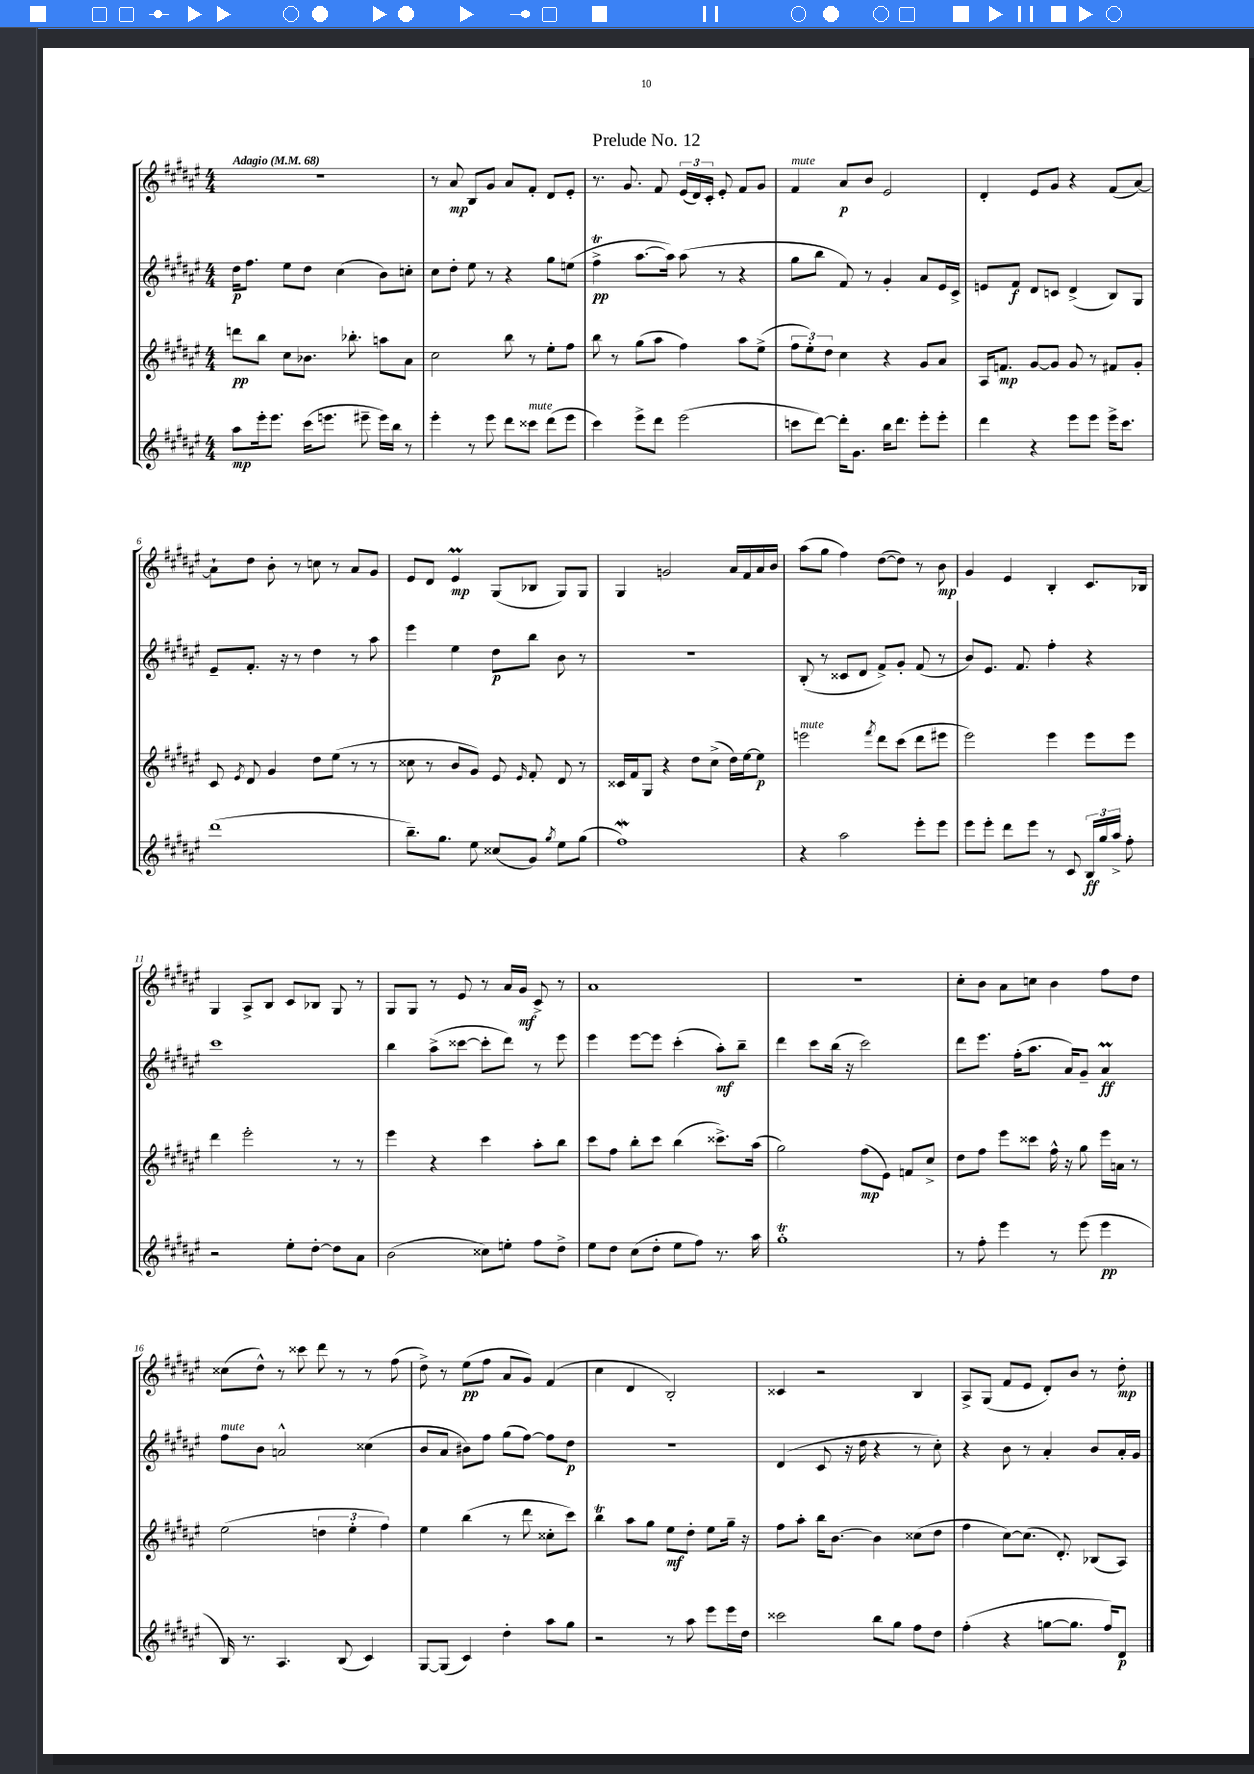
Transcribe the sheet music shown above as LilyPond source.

\header { title = "Prelude No. 12" }
<<
\new StaffGroup <<
\new Staff = "s0" {
    \clef treble \key fis \major \numericTimeSignature \time 4/4 \tempo "Adagio" 4 = 68
    \autoBeamOff R1 |
    r8 ais'8\mp b8[ gis'8] ais'8[ fis'8]-. dis'8[ eis'8]-. |
    r8. gis'8. fis'8 \tuplet 3/2 { eis'16[( dis'16) cis'16]-. } eis'8-. fis'8[ gis'8] |
    fis'4^\markup { \italic "mute" } ais'8[\p b'8] eis'2 |
    dis'4-. eis'8[ gis'8] r4 fis'8[( ais'8]~) |
    ais'8[-! dis''8] b'8-. r8 c''8 r8 ais'8[ gis'8] |
    eis'8[ dis'8] eis'4\prall\mp gis8[( bes8] gis8[) gis8] |
    gis4 g'2 ais'16[ fis'16 ais'16 b'16] |
    ais''8[( gis''8] fis''4) dis''8[~( dis''8]) r8 b'8\mp |
    gis'4 eis'4 b4-. cis'8.[ bes16] |
    gis4 ais8[-> b8] cis'8[ bes8] gis8 r8 |
    gis8[ gis8] r8 eis'8 r8 ais'16[ gis'16]\mf cis'8-> r8 |
    ais'1 |
    R1 |
    cis''8[-. b'8] ais'8[ c''8] b'4 fis''8[ dis''8] |
    cisis''8[( dis''8]-^) r8 cisis'''8 dis'''8 r8 r8 fis''8( |
    dis''8->) r8 eis''8[\pp( fis''8] ais'8[ gis'8]) fis'4( |
    cis''4 dis'4 b2-.) |
    cisis'4 r2 b4 |
    ais8[-> gis8]( fis'8[ eis'8] dis'8[-.) b'8] r8 dis''8-.\mp \bar "|." |
}
\new Staff = "s1" {
    \clef treble \key fis \major \numericTimeSignature \time 4/4
    \autoBeamOff dis''16[\p fis''8.] eis''8[ dis''8] cis''4( b'8[) c''8]-. |
    cis''8[ dis''8]-. eis''8 r8 r4 gis''8[ e''8]( |
    fis''4->\trill\pp ais''8.[~ ais''16]) ais''8( r8 r4 |
    gis''8[ b''8] fis'8) r8 gis'4-. ais'8[ eis'16 cis'16]-> |
    e'8[ fis'8]\f dis'8[ c'8] dis'4->( b8[) gis8] |
    eis'8[-- fis'8.]-. r16 r8 dis''4 r8 ais''8 |
    eis'''4 eis''4 dis''8[\p b''8] b'8 r8 |
    r1 |
    b8-.( r8 cisis'8[ dis'8] fis'8[->) gis'8]-. fis'8( r8 |
    b'8[) eis'8.] fis'8. fis''4-. r4 |
    cis'''1 |
    b''4 ais''8[->( cisis'''8]~ cisis'''8[-. dis'''8]) r8 eis'''8 |
    eis'''4 eis'''8[~ eis'''8] cis'''4-.( ais''8[-.\mf) b''8]-- |
    dis'''4 cis'''8[ b''16]( r16 cis'''2) |
    dis'''8[ eis'''8.] fis''16[-.( ais''8.] ais'16[) gis'8]-- ais'4\prall\ff |
    fis''8[^\markup { \italic "mute" } b'8] a'2-^ cisis''4( |
    b'8[ ais'8] bis'8[) fis''8] gis''8[( fis''8]~) fis''8[ dis''8]\p |
    R1 |
    dis'4( cis'8 r16 dis''16 r4 r8 cis''8-.) |
    r4 b'8 r8 ais'4-. b'8[ ais'16-. gis'16] \bar "|." |
}
\new Staff = "s2" {
    \clef treble \key fis \major \numericTimeSignature \time 4/4
    \autoBeamOff d'''8[\pp b''8] cis''8[ bes'8.] bes''8.-. a''8[ ais'8] |
    cis''2 b''8 r8 eis''8[-. fis''8] |
    b''8 r8 gis''8[( ais''8] fis''4) ais''8[ eis''8]->( |
    \tuplet 3/2 { fis''8[ eis''8-.) dis''8] } cis''4 r4 gis'8[ ais'8] |
    ais16[ f'8.]\mp gis'8[~ gis'8] gis'8 r8 fis'8[ gis'8]-. |
    cis'8 \acciaccatura { eis'8 } dis'8 gis'4 dis''8[ eis''8]( r8 r8 |
    cisis''8 r8 b'8[ gis'8]) eis'8 \grace { eis'16 } fis'8-. dis'8 r8 |
    cisis'16[ fis'16 gis8] r4 dis''8[ cis''8]->( dis''16[) eis''16~ eis''8]\p |
    e'''2^\markup { \italic "mute" } \acciaccatura { fis'''8 } dis'''8[ cis'''8]( dis'''8[ eis'''8] |
    eis'''2) eis'''4 eis'''8[ eis'''8] |
    dis'''4 eis'''2-. r8 r8 |
    eis'''4 r4 cis'''4 ais''8[-. b''8] |
    cis'''8[ fis''8] b''8[-. cis'''8] b''4( cisis'''8.[->) ais''16]( |
    gis''2) fis''8[\mp( eis'8]) f'8[ cis''8]-> |
    dis''8[ fis''8] eis'''8[ cisis'''8] fis''16-^ r16 gis''8 eis'''16[ a'16] r8 |
    eis''2( \tuplet 3/2 { d''4 eis''4-. fis''4) } |
    eis''4 b''4( r8 dis'''8 cisis''8[-. cis'''8]) |
    b''4\trill ais''8[ gis''8] eis''8[\mf dis''8]-. eis''8[ gis''16]-- r16 |
    fis''8[ ais''8]-. b''16[ b'8.]~ b'4 cisis''8[( dis''8] |
    fis''4 cis''8[~) cis''8.]( dis'8.-.) bes8[( ais8]) \bar "|." |
}
\new Staff = "s3" {
    \clef treble \key fis \major \numericTimeSignature \time 4/4
    \autoBeamOff ais''8[\mp eis'''16-. eis'''8.] cis'''16[( e'''8.] eis'''8-- eis'''16[) b''16] r8 |
    eis'''4-. r8 eis'''8 dis'''8[ cisis'''8]^\markup { \italic "mute" } dis'''8[( eis'''8] |
    cis'''4) eis'''8[-> dis'''8] eis'''2( |
    c'''8[ dis'''8]~) dis'''16[-. gis'8.] b''16[ dis'''8.] eis'''8[-. eis'''8]-. |
    dis'''4 r4 eis'''8[ eis'''8] eis'''16[-> cis'''8.] |
    dis'''1( |
    b''8.[--) gis''8.] eis''8 cisis''8[( gis'8]) \acciaccatura { gis''8 } eis''8[ gis''8]( |
    fis''1\mordent) |
    r4 ais''2 eis'''8[-. eis'''8] |
    eis'''8[ eis'''8]-. dis'''8[ eis'''8] r8 cis'8 \tuplet 3/2 { b16[\ff gis''16 ais''16]-> } fis''8-. |
    r2 eis''8[-. dis''8]~-. dis''8[ ais'8] |
    b'2( cisis''8[) e''8]-. fis''8[ dis''8]-> |
    eis''8[ dis''8] cis''8[( dis''8]-. eis''8[ fis''8]) r8. ais''16 |
    gis''1-.\trill |
    r8 fis''8-. eis'''4 r8 eis'''8( eis'''4\pp |
    b16) r8. ais4. b8( cis'4) |
    gis8[~ gis8]( cis'4) dis''4-. ais''8[ gis''8] |
    r2 r8 ais''8 eis'''8[ eis'''16 dis''16] |
    cisis'''2 b''8[ gis''8] fis''8[ dis''8] |
    fis''4-.( r4 g''8[~ g''8.] fis''16[) dis'8]\p \bar "|." |
}
>>
>>
